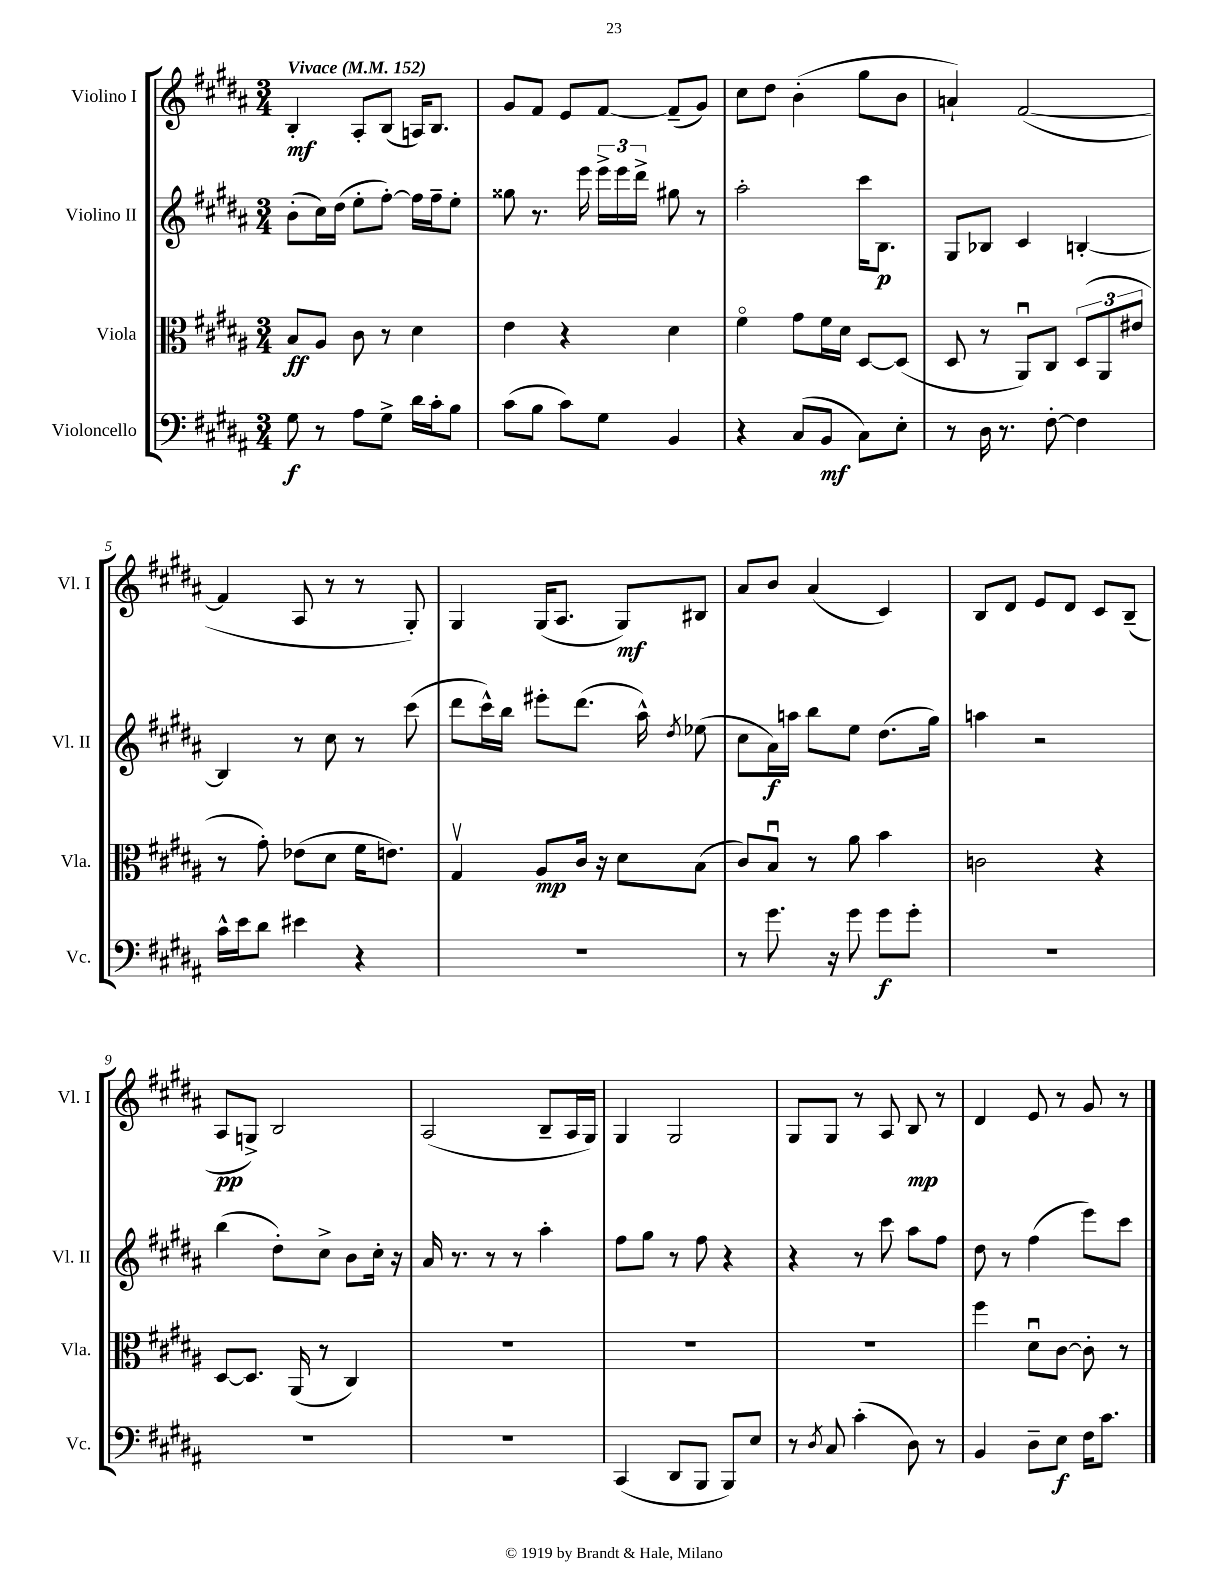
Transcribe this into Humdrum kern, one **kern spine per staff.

**kern	**dynam	**kern	**dynam	**kern	**dynam	**kern	**dynam
*part4	*part4	*part3	*part3	*part2	*part2	*part1	*part1
*staff4	*staff4	*staff3	*staff3	*staff2	*staff2	*staff1	*staff1
*I"Violoncello	*	*I"Viola	*	*I"Violino II	*	*I"Violino I	*
*I'Vc.	*	*I'Vla.	*	*I'Vl. II	*	*I'Vl. I	*
*clefF4	*	*clefC3	*	*clefG2	*	*clefG2	*
*k[f#c#g#d#a#]	*	*k[f#c#g#d#a#]	*	*k[f#c#g#d#a#]	*	*k[f#c#g#d#a#]	*
*M3/4	*	*M3/4	*	*M3/4	*	*M3/4	*
*MM152	*	*MM152	*	*MM152	*	*MM152	*
=1	=1	=1	=1	=1	=1	=1	=1
!	!	!	!	!	!	!LO:TX:a:B:t=Vivace	!
8G#\	f	8B/L	ff	(8b'\L	.	4B'/	mf
8r	.	8A#/J	.	16cc#\L)	.	.	.
.	.	.	.	(16dd#\JJ	.	.	.
8A#\L	.	8c#\	.	8ee'\L	.	8A#'/L	.
8G#^\J	.	8r	.	[8ff#'\J)	.	(8B/J	.
16d#\LL	.	4d#\	.	16ff#\LL]	.	16An/KL)	.
16c#'\J	.	.	.	16ff#~\J	.	8.B/J	.
8B\J	.	.	.	8ee'\J	.	.	.
=2	=2	=2	=2	=2	=2	=2	=2
(8c#\L	.	4e\	.	8gg##X\	.	8g#/L	.
8B\J	.	.	.	8.r	.	8f#/J	.
8c#\L)	.	4r	.	.	.	8e/L	.
.	.	.	.	16eee\	.	.	.
8G#\J	.	.	.	24eee^\LL	.	[8f#/J	.
.	.	.	.	24eee\	.	.	.
.	.	.	.	24ddd#^\JJ	.	.	.
4BB/	.	4d#\	.	8gg#X\	.	(8f#~/L]	.
.	.	.	.	8r	.	8g#/J)	.
=3	=3	=3	=3	=3	=3	=3	=3
4r	.	4f#\	.	2aa#'\	.	8cc#\L	.
.	.	.	.	.	.	8dd#\J	.
(8C#/L	.	8g#\L	.	.	.	(4b'\	.
8BB/J	mf	16f#\L	.	.	.	.	.
.	.	16d#\JJ	.	.	.	.	.
8C#\L)	.	[8D#/L	.	16ccc#\KL	.	8gg#\L	.
.	.	.	.	8.B\J	p	.	.
8E'\J	.	(8D#/J]	.	.	.	8b\J	.
=4	=4	=4	=4	=4	=4	=4	=4
8r	.	8D#/	.	8G#/L	.	4an`/)	.
16D#\	.	8r	.	8B-X/J	.	.	.
8.r	.	.	.	.	.	.	.
.	.	8AA#u/L)	.	4c#/	.	([2f#/	.
[8F#'\	.	8C#/J	.	.	.	.	.
4F#\]	.	(12D#/L	.	[4Bn'/	.	.	.
.	.	12AA#/	.	.	.	.	.
.	.	12e#X/J	.	.	.	.	.
!!LO:LB:g=z
=5	=5	=5	=5	=5	=5	=5	=5
16c#^^\LL	.	8r	.	4B/]	.	4f#/]	.
16e\J	.	.	.	.	.	.	.
8d#\J	.	8g#'\)	.	.	.	.	.
4e#X\	.	(8e-X\L	.	8r	.	8A#/	.
.	.	8d#\J	.	8cc#\	.	8r	.
4r	.	16f#\KL	.	8r	.	8r	.
.	.	8.en\J)	.	.	.	.	.
.	.	.	.	(8ccc#\	.	8G#'/)	.
=6	=6	=6	=6	=6	=6	=6	=6
2.r	.	4G#v/	.	8ddd#\L	.	4G#/	.
.	.	.	.	16ccc#^^\L)	.	.	.
.	.	.	.	16bb\JJ	.	.	.
.	.	8A#/L	mp	8eee#X'\L	.	(16G#/KL	.
.	.	.	.	.	.	8.A#/J	.
.	.	16c#/Jk	.	(8.ddd#\J	.	.	.
.	.	16r	.	.	.	.	.
.	.	8d#\L	.	.	.	8G#/L)	mf
.	.	.	.	16aa#^^\)	.	.	.
.	.	.	.	8qdd#/	.	.	.
.	.	(8B\J	.	(8ee-X\	.	8B#X/J	.
=7	=7	=7	=7	=7	=7	=7	=7
8r	.	8c#/L)	.	8cc#\L	.	8a#/L	.
8.g#\	.	8Bu/J	.	16a#\L)	f	8b/J	.
.	.	.	.	16aan\JJ	.	.	.
.	.	8r	.	8bb\L	.	(4a#/	.
16r	.	.	.	.	.	.	.
8g#\	.	8a#\	.	8ee\J	.	.	.
8g#\L	f	4b\	.	(8.dd#\L	.	4c#/)	.
8g#'\J	.	.	.	.	.	.	.
.	.	.	.	16gg#\Jk)	.	.	.
=8	=8	=8	=8	=8	=8	=8	=8
2.r	.	2cn\	.	4aan\	.	8B/L	.
.	.	.	.	.	.	8d#/J	.
.	.	.	.	2r	.	8e/L	.
.	.	.	.	.	.	8d#/J	.
.	.	4r	.	.	.	8c#/L	.
.	.	.	.	.	.	(8B~/J	.
!!LO:LB:g=z
=9	=9	=9	=9	=9	=9	=9	=9
2.r	.	[8D#/L	.	(4bb\	.	8A#/L	pp
.	.	8.D#/J]	.	.	.	8Gn^/J)	.
.	.	.	.	8dd#'\L)	.	2B/	.
.	.	(16AA#/	.	.	.	.	.
.	.	8r	.	8cc#^\J	.	.	.
.	.	4C#/)	.	8b\L	.	.	.
.	.	.	.	16cc#'\Jk	.	.	.
.	.	.	.	16r	.	.	.
=10	=10	=10	=10	=10	=10	=10	=10
2.r	.	2.r	.	16a#/	.	(2A#/	.
.	.	.	.	8.r	.	.	.
.	.	.	.	8r	.	.	.
.	.	.	.	8r	.	.	.
.	.	.	.	4aa#'\	.	8B~/L	.
.	.	.	.	.	.	16A#/L	.
.	.	.	.	.	.	16G#/JJ)	.
=11	=11	=11	=11	=11	=11	=11	=11
(4CC#/	.	2.r	.	8ff#\L	.	4G#/	.
.	.	.	.	8gg#\J	.	.	.
8DD#/L	.	.	.	8r	.	2G#/	.
8BBB/J	.	.	.	8ff#\	.	.	.
8BBB/L)	.	.	.	4r	.	.	.
8E/J	.	.	.	.	.	.	.
=12	=12	=12	=12	=12	=12	=12	=12
8r	.	2.r	.	4r	.	8G#/L	.
8qD#/	.	.	.	.	.	.	.
8C#/	.	.	.	.	.	8G#/J	.
(4c#'\	.	.	.	8r	.	8r	.
.	.	.	.	8ccc#\	.	8A#/	.
8D#\)	.	.	.	8aa#\L	.	8B/	mp
8r	.	.	.	8ff#\J	.	8r	.
=13	=13	=13	=13	=13	=13	=13	=13
4BB/	.	4ff#\	.	8dd#\	.	4d#/	.
.	.	.	.	8r	.	.	.
8D#~\L	.	8d#u\L	.	(4ff#\	.	8e/	.
8E\J	f	[8c#\J	.	.	.	8r	.
16F#\KL	.	8c#'\]	.	8eee\L)	.	8g#/	.
8.c#\J	.	.	.	.	.	.	.
.	.	8r	.	8ccc#\J	.	8r	.
==	==	==	==	==	==	==	==
*-	*-	*-	*-	*-	*-	*-	*-
